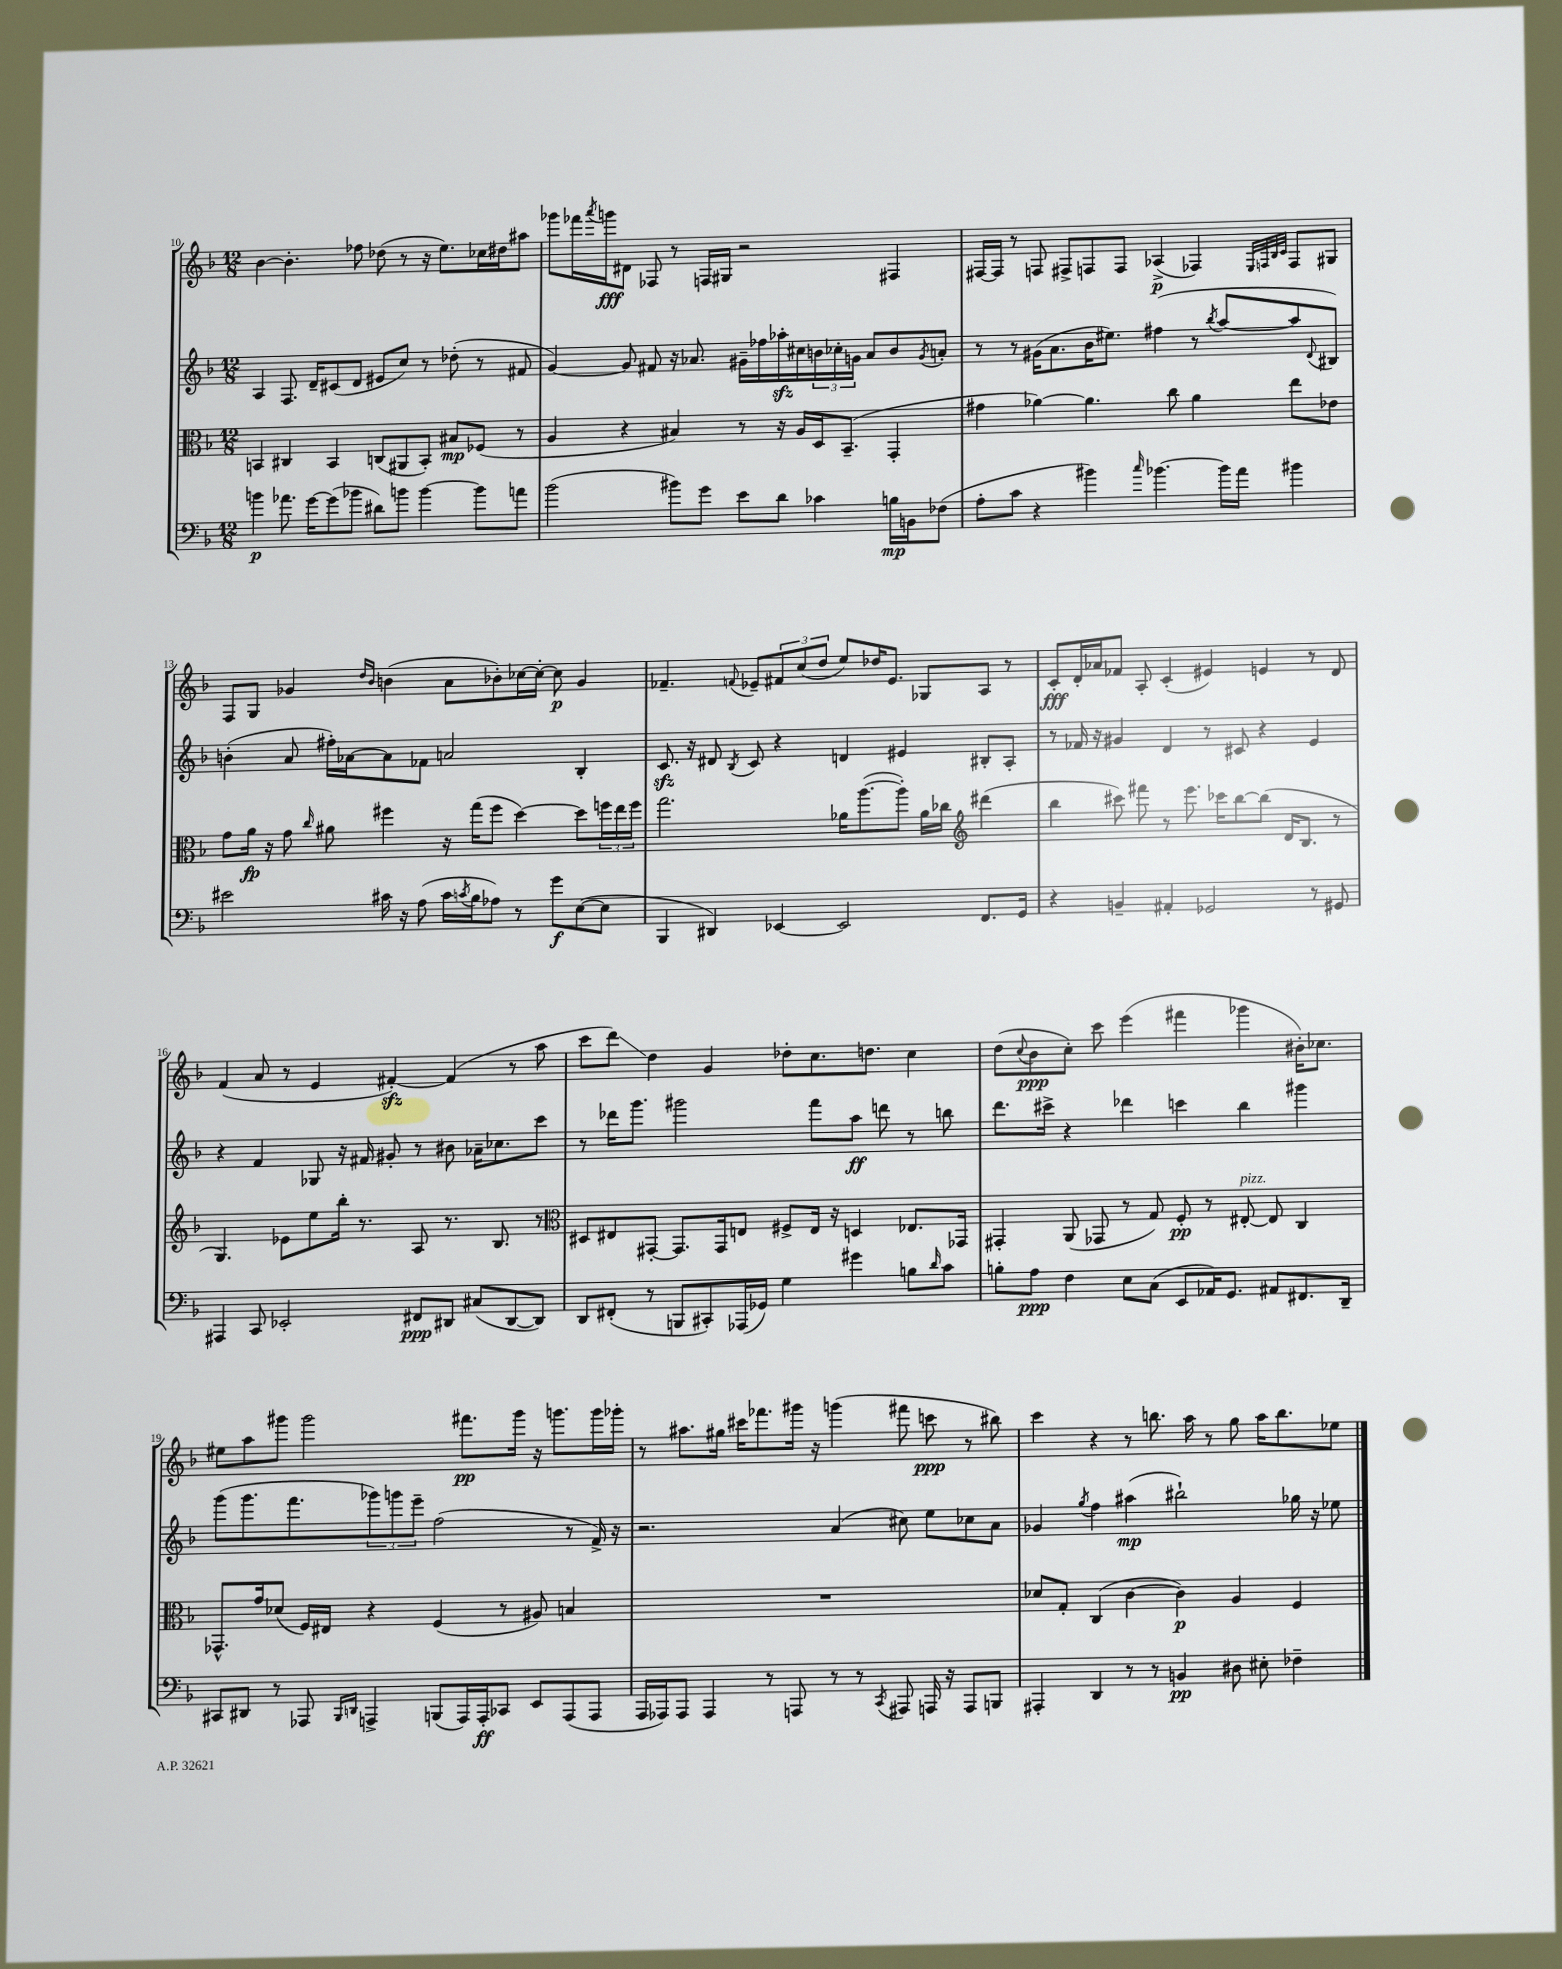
<<
\new StaffGroup <<
\new Staff = "s0" {
    \clef treble \key f \major \numericTimeSignature \time 12/8
    bes'4~ bes'4.-. fes''8 des''8( r8 r16 e''8.) ces''16 dis''16 ais''8 |
    ges'''8 fes'''16 \acciaccatura { a'''8 } g'''16\fff dis'8 fes8 r8 f16 gis16 r2 fis4 |
    fis16~ fis16 r8 f8 fis8-> f8 f8 aes4->\p( fes4) \grace { e32 f32 bes32 c'32 } f8 gis8 |
    f8 g8 ges'4 \grace { d''16 bes'16 } b'4( a'8 bes'8-.) ces''16~ ces''16~-. ces''8\p ges'4 |
    fes'4.-- \appoggiatura { f'8 } ees'8-- \tuplet 3/2 { fis'8 c''8( d''8 } e''8) des''16 ees'8. ges8 a8 r8 |
    c'8-.\fff d'16-. aes'16 fes'8 a8-. c'4-.( eis'4) e'4 r8 d'8 |
    f'4( a'8 r8 e'4 fis'4~-.\sfz) fis'4( r8 a''8 |
    c'''8 d'''8\glissando) d''4 g'4 des''8-. c''8. d''8. c''4 |
    d''8( \appoggiatura { c''8 } bes'8\ppp c''8-.) c'''8 e'''4( fis'''4 ges'''4 bis'16-.) ces''8. |
    eis''8 a''8 gis'''8 gis'''2 fis'''8.\pp gis'''16 r16 g'''8. g'''16 ges'''16-. |
    r8 ais''8. gis''16 cis'''16 fes'''8. gis'''16 r16 g'''4( fis'''8 c'''8\ppp r8 bis''8) |
    c'''4 r4 r8 b''8. a''16 r8 g''8 a''16 b''8. ees''8 \bar "|." |
}
\new Staff = "s1" {
    \clef treble \key f \major \numericTimeSignature \time 12/8
    a4 f8. d'16-- cis'8( d'8 eis'8 c''8) r8 des''8-.( r8 fis'8 |
    g'4~) g'8 fis'8 r16 aes'8. gis'16-- fes''16 aes''16-.\sfz cis''16 \tuplet 3/2 { b'16 ces''16-. g'16 } aes'8 b'8 \acciaccatura { g'8 } a'8-. |
    r8 r8 gis'16( a'8. bes'16 eis''8.) fis''4( r8 \acciaccatura { bes''8 } a''8~ a''8 \appoggiatura { d'8 } bis8) |
    b'4-.( a'8 fis''16-.) aes'16~ aes'8 fes'8 a'2 bes4-. |
    c'8.\sfz r16 dis'8 \acciaccatura { bes8 } c'8 r4 d'4 eis'4 bis8-. a8-. |
    r8 fes'16 r16 gis'4 d'4 r8 cis'8 r4 e'4 |
    r4 f'4 ges8 r16 fis'16 gis'8-. r8 bis'8 aes'16-- ces''8. c'''8 |
    r8 des'''16 g'''8. gis'''2 f'''8 a''8\ff d'''8 r8 b''8 |
    d'''8. cis'''16-> r4 des'''4 c'''4 bes''4 gis'''4 |
    g'''8( g'''8. f'''8. \tuplet 3/2 { ges'''8) g'''8 e'''8-- } f''2( r8 f'16->) r16 |
    r2. a'4( cis''8) e''8 ces''8 a'8 |
    ges'4 \acciaccatura { g''8 } f''4 ais''4\mp( bis''2-!) ges''16 r16 ees''8 \bar "|." |
}
\new Staff = "s2" {
    \clef alto \key f \major \numericTimeSignature \time 12/8
    b,4 cis4 b,4 c8( ais,8 b,8-.) bis8\mp fes8( r8 |
    a4 r4 bis4) r8 r16 a16 d16 bes,8.--( g,4-. |
    gis'4 aes'4~) aes'4. c''8 aes'4 e''8 ees'8 |
    g'8 a'16\fp r16 g'8 \grace { c''16 } ais'8 fis''4 r16 g''16( fis''8 d''4~) d''8 \tuplet 3/2 { f''16 e''16 f''16 } |
    g''2. aes'16 a''8.~( a''8-.) aes'16 ces''16 \clef treble dis'''4( |
    bes''4 cis'''8) fis'''8 r8 e'''8. ces'''16 bes''8~ bes''8( d'16 bes8. r8 |
    g4.) ees'8 e''8 bes''16-. r8. a8 r8. bes8. r8 |
    \clef alto dis8 eis8 gis,8~-. gis,8. gis,16 e8 fis8-> e16 r16 d4 ees8. ges,16 |
    gis,4-. a,8( ges,8 r8 g8) f8-.\pp r8 eis8~-.^\markup { \italic "pizz." } eis8 c4 |
    ges,8.-^ g'16 des'8( f16) eis16 r4 f4( r8 ais8) b4 |
    R1. |
    des'8 g8-. c4( c'4~ c'4\p) a4 f4 \bar "|." |
}
\new Staff = "s3" {
    \clef bass \key f \major \numericTimeSignature \time 12/8
    b'4\p aes'8. g'16~ g'8( bes'8 dis'8) b'8 b'4~ b'8 a'8 |
    bes'2( bis'8) g'8 e'8 d'8 ces'4 b16\mp b,16 fes8( |
    a8-. c'8 r4 bis'4) \grace { c''16 } bes'4.~ bes'16 a'16 bis'4 |
    eis'2 cis'16 r16 a8( cis'16 \acciaccatura { c'8 } bes16 aes8) r8 g'8\f e8~( e8 |
    bes,,4 dis,4) ees,4~ ees,2 f,8. g,16 |
    r4 b,4-- ais,4-. ges,2 r8 gis,8 |
    ais,,4 c,8 ees,2-. fis,8\ppp dis,8 cis8( dis,8~ dis,8) |
    d,8 fis,8-.( r8 b,,8 cis,8-.) aes,,16( ges,16) g4 gis'4 b8 \grace { d'16 } c'8 |
    b8-. a8\ppp f4 e8 c8( e,8 aes,16) g,8. ais,8 fis,8. d,16-- |
    cis,8 dis,8 r8 aes,,8 \grace { bes,,16 d,16 } a,,4-> b,,8( a,,16) a,,16-.\ff ces,8 e,8 a,,8( a,,8 |
    a,,16 aes,,16) aes,,8 aes,,4 r8 a,,8 r8 r8 \acciaccatura { c,8 } ais,,8 a,,16 r16 a,,8 b,,8 |
    ais,,4-. d,4 r8 r8 b,4\pp dis8 eis8-. fes4-- \bar "|." |
}
>>
>>
\layout { \context { \Score currentBarNumber = #10 } }
